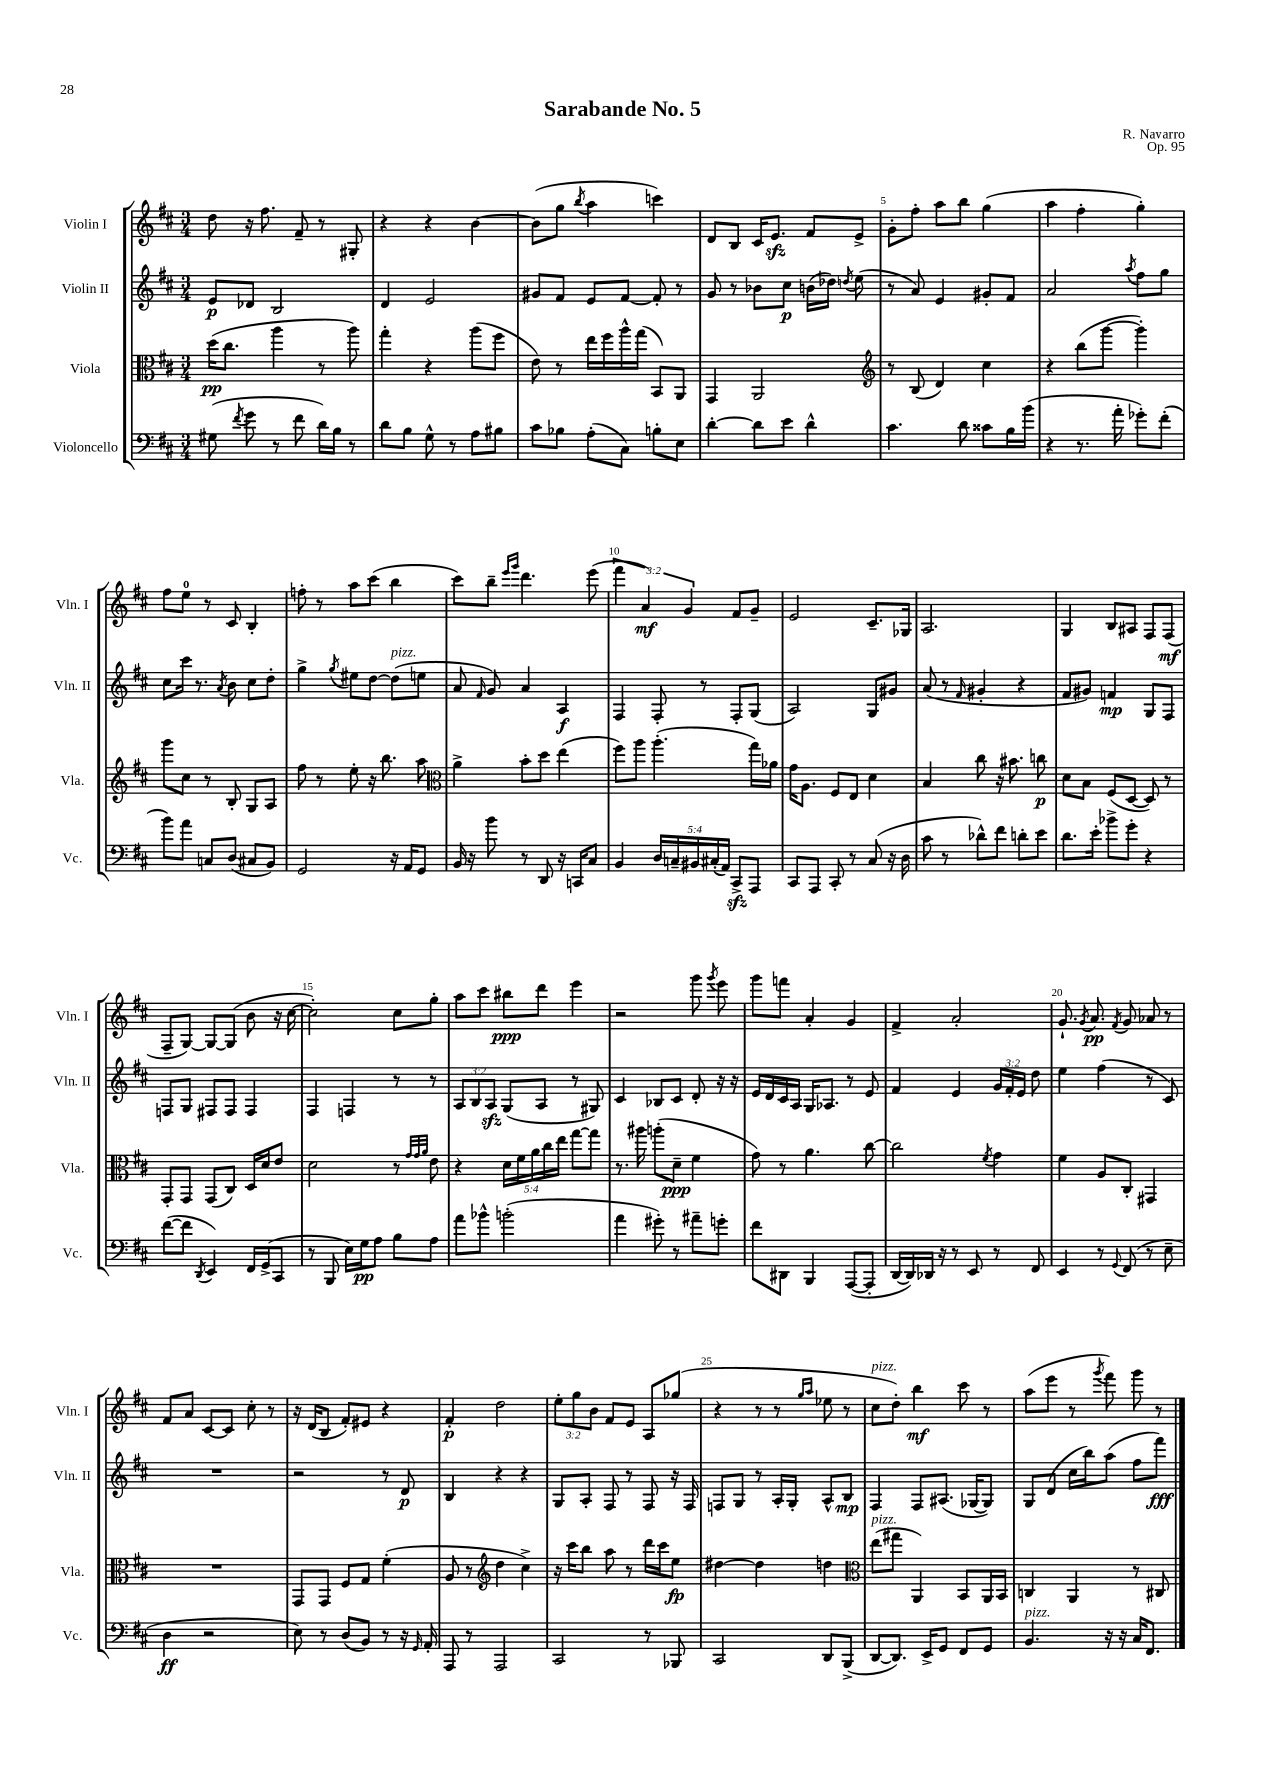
\header { title = "Sarabande No. 5" composer = "R. Navarro" opus = "Op. 95" }
<<
\new StaffGroup <<
\new Staff = "s0" \with { instrumentName = "Violin I" shortInstrumentName = "Vln. I" } {
    \clef treble \key d \major \numericTimeSignature \time 3/4 \override Staff.TupletNumber.text = #tuplet-number::calc-fraction-text
    \autoBeamOff d''8 r16 fis''8. fis'8-- r8 gis8-. |
    r4 r4 b'4~ |
    b'8[( g''8] \acciaccatura { b''8 } a''4 c'''4) |
    d'8[ b8] cis'16[ e'8.]\sfz fis'8[ e'8]-> |
    g'8[-. fis''8]-. a''8[ b''8] g''4( |
    a''4 fis''4-. g''4-.) |
    fis''8[ e''8]-0 r8 cis'8 b4-. |
    f''8-. r8 a''8[ cis'''8]( b''4 |
    cis'''8[) b''8]-- \grace { e'''16[ g'''16] } d'''4. e'''8( |
    \tuplet 3/2 { fis'''4 a'4\mf) g'4 } fis'8[ g'8]-- |
    e'2 cis'8.[-- ges16] |
    a2. |
    g4 b8[ ais8] fis8[ fis8]\mf( |
    fis8[-- g8]~) g8[~ g8]( b'8 r16 cis''16~ |
    cis''2-.) cis''8[ g''8]-. |
    a''8[ cis'''8] bis''8[\ppp d'''8] e'''4 |
    r2 g'''8 \acciaccatura { g'''8 } e'''8 |
    g'''8[ f'''8] a'4-. g'4 |
    fis'4-> a'2-. |
    g'8.-! \acciaccatura { g'8 } a'8.\pp \acciaccatura { fis'8 } g'8 aes'8 r8 |
    fis'8[ a'8] cis'8[~ cis'8] cis''8-. r8 |
    r16 d'16[( b8] fis'8[-.) eis'8] r4 |
    fis'4-.\p d''2 |
    \tuplet 3/2 { e''8[-. g''8 b'8] } fis'8[ e'8] a8[ ges''8]( |
    r4 r8 r8 \grace { g''16[ a''16] } ees''8 r8 |
    cis''8[^\markup { \italic "pizz." } d''8]-.) b''4\mf cis'''8 r8 |
    a''8[( e'''8] r8 \acciaccatura { g'''8 } fis'''8) g'''8 r8 \bar "|." |
}
\new Staff = "s1" \with { instrumentName = "Violin II" shortInstrumentName = "Vln. II" } {
    \clef treble \key d \major \numericTimeSignature \time 3/4 \override Staff.TupletNumber.text = #tuplet-number::calc-fraction-text
    \autoBeamOff e'8[\p des'8] b2 |
    d'4 e'2 |
    gis'8[ fis'8] e'8[ fis'8]~ fis'8-. r8 |
    g'8 r8 bes'8[ cis''8]\p b'16[( des''16]) \acciaccatura { d''8 } e''8( |
    r8 a'8) e'4 gis'8[-. fis'8] |
    a'2 \acciaccatura { a''8 } fis''8[ g''8] |
    cis''8[ cis'''16] r8. \acciaccatura { a'8 } b'8 cis''8[ d''8]-. |
    g''4-> \acciaccatura { g''8 } eis''8[ d''8]~ d''8[^\markup { \italic "pizz." }( e''8] |
    a'8 \grace { fis'16 } g'8) a'4 a4\f |
    fis4 fis8-. r8 fis8[-. g8]( |
    a2) g8[ gis'8] |
    a'8( r8 \grace { fis'16 } gis'4-. r4 |
    fis'8[ gis'8]) f'4\mp g8[ fis8] |
    f8[ g8] fis8[ fis8] fis4 |
    fis4 f4 r8 r8 |
    \tuplet 3/2 { a8[ b8 a8]\sfz } g8[( a8] r8 gis8) |
    cis'4 bes8[ cis'8] d'8-. r16 r16 |
    e'16[ d'16 cis'16 a16] g16[ aes8.] r8 e'8 |
    fis'4 e'4 \tuplet 3/2 { g'16[ fis'16-. e'16] } d''8 |
    e''4 fis''4( r8 cis'8) |
    R2. |
    r2 r8 d'8\p |
    b4 r4 r4 |
    g8[ a8]-. fis8 r8 fis8 r16 fis16 |
    f8[ g8] r8 a16[-. g16]-. a8[-^ b8]\mp |
    fis4 fis8[ ais8.]( ges16[~ ges8]) |
    g8[ d'8]( cis''16[ b''16) a''8]( fis''8[ fis'''8]\fff) \bar "|." |
}
\new Staff = "s2" \with { instrumentName = "Viola" shortInstrumentName = "Vla." } {
    \clef alto \key d \major \numericTimeSignature \time 3/4 \override Staff.TupletNumber.text = #tuplet-number::calc-fraction-text
    \autoBeamOff d''16[\pp( cis''8.] a''4 r8 a''8) |
    g''4-. r4 a''8[( fis''8] |
    e'8) r8 e''16[ fis''16 a''16-^ g''16]( b,8[) a,8] |
    g,4 a,2 |
    \clef treble r8 b8( d'4) cis''4 |
    r4 b''8[( g'''8]~ g'''4-.) |
    g'''8[ cis''8] r8 b8-. g8[ a8] |
    fis''8 r8 e''8-. r16 b''8. a''8 |
    \clef alto a'4-> b'8[-. d''8] e''4( |
    fis''8[) a''8] a''4.-.( g''16[) aes'16] |
    g'16[ a8.] fis8[ e8] d'4 |
    b4 cis''8 r16 bis'8. c''8\p |
    d'8[ b8] fis8[( d8]~ d8) r8 |
    g,8[-. g,8] g,8[( cis8]) d16[ d'16 e'8] |
    d'2 r8 \grace { g'32[ g'32 a'32] } e'8 |
    r4 \tuplet 5/4 { d'16[ fis'16 a'16 cis''16 e''16] } g''8[~ g''8] |
    r8. ais''16 a''8[-.( d'8]--\ppp fis'4 |
    g'8) r8 a'4. cis''8~ |
    cis''2 \acciaccatura { fis'8 } g'4 |
    fis'4 a8[ cis8]-. gis,4 |
    R2. |
    g,8[ g,8] fis8[ g8] fis'4-.( |
    a8 r8 \clef treble d''4 cis''4->) |
    r16 cis'''16[ b''8] a''8 r8 d'''16[ cis'''16 e''8]\fp |
    dis''4~ dis''4 d''4 |
    \clef alto e''8[^\markup { \italic "pizz." }( gis''8] a,4) b,8[ a,16 b,16] |
    c4 a,4 r8 cis8 \bar "|." |
}
\new Staff = "s3" \with { instrumentName = "Violoncello" shortInstrumentName = "Vc." } {
    \clef bass \key d \major \numericTimeSignature \time 3/4 \override Staff.TupletNumber.text = #tuplet-number::calc-fraction-text
    \autoBeamOff gis8( \acciaccatura { fis'8 } g'8 r8 fis'8 d'16[) b16] r8 |
    d'8[ b8] g8-^ r8 a8[ bis8] |
    cis'8[ bes8] a8[-.( cis8]) b8[-. e8] |
    d'4~-. d'8[ e'8] d'4-^ |
    cis'4. d'8 cisis'8[ b16 b'16]( |
    r4 r8. a'16-. ges'8[-.) fis'8]-.( |
    b'8[) a'8] c8[ d8]( cis8[ b,8]) |
    g,2 r16 a,16[ g,8] |
    b,16 r16 b'8 r8 d,8 r16 c,16[ cis8] |
    b,4 \tuplet 5/4 { d16[ c16-- bis,16 cis16-.( a,16]) } cis,8[->\sfz a,,8] |
    cis,8[ a,,8] cis,8-. r8 cis8( r16 d16 |
    cis'8 r8 des'8[-^) fis'8] d'8[-. e'8] |
    d'8.[ e'16]-. bes'8[-> g'8]-. r4 |
    fis'8[~( fis'8] \acciaccatura { d,8 } e,4) fis,16[ g,16->( cis,8] |
    r8 b,,8 e16[) g16\pp a8] b8[ a8] |
    a'8[ bes'8]-^ b'2-.( |
    a'4 gis'8-.) r8 ais'8[-- g'8]-. |
    fis'8[ dis,8] b,,4 a,,8[~( a,,8]-. |
    d,16[~ d,16) des,16] r16 r8 e,8 r8 fis,8 |
    e,4 r8 \appoggiatura { g,8 } fis,8( r8 e8-- |
    d4\ff r2 |
    e8) r8 d8[( b,8]) r8 r16 \grace { g,16 } a,16-. |
    a,,8 r8 a,,2 |
    cis,2 r8 bes,,8 |
    cis,2 d,8[ b,,8]->( |
    d,8[~ d,8.]) e,16[-> g,8] fis,8[ g,8] |
    b,4.^\markup { \italic "pizz." } r16 r16 cis16[ fis,8.] \bar "|." |
}
>>
>>
\layout { \context { \Score \override BarNumber.break-visibility = ##(#f #t #t) barNumberVisibility = #(every-nth-bar-number-visible 5) } }
